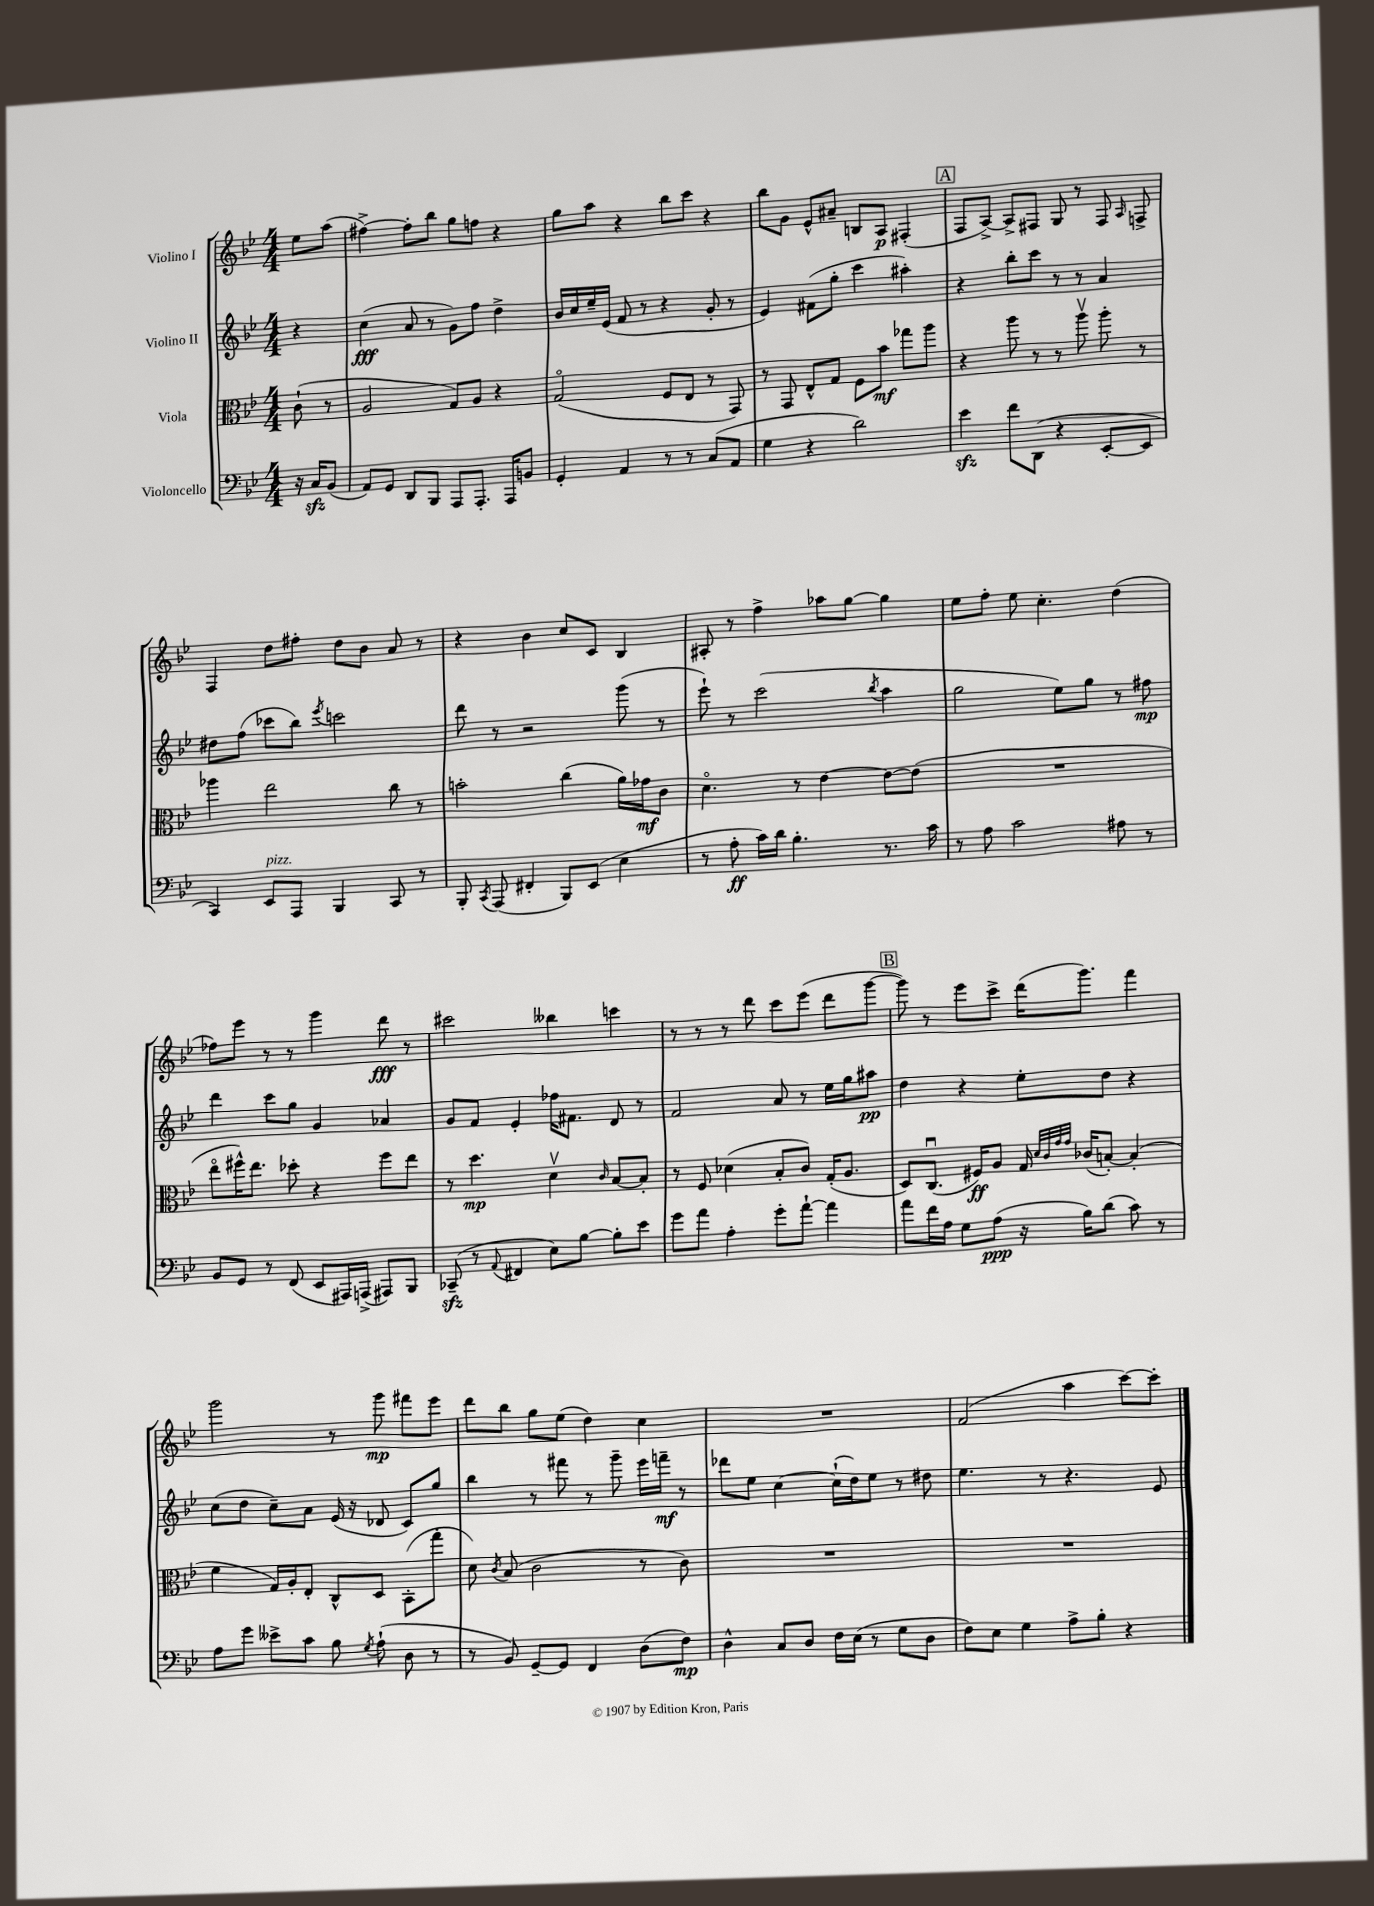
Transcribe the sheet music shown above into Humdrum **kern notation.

**kern	**dynam	**kern	**dynam	**kern	**dynam	**kern	**dynam
*part4	*part4	*part3	*part3	*part2	*part2	*part1	*part1
*staff4	*staff4	*staff3	*staff3	*staff2	*staff2	*staff1	*staff1
*I"Violoncello	*	*I"Viola	*	*I"Violino II	*	*I"Violino I	*
*clefF4	*	*clefC3	*	*clefG2	*	*clefG2	*
*k[b-e-]	*	*k[b-e-]	*	*k[b-e-]	*	*k[b-e-]	*
*M4/4	*	*M4/4	*	*M4/4	*	*M4/4	*
=	=	=	=	=	=	=	=
16r	.	(8c`\	.	4r	.	8ee-\L	.
16Czz/KL	.	.	.	.	.	.	.
(8BB-/J	.	8r	.	.	.	(8aa\J	.
=1	=1	=1	=1	=1	=1	=1	=1
8AA/L)	.	2A/	.	(4cc\	fff	[4ff#X^\)	.
8GG/J	.	.	.	.	.	.	.
8DD/L	.	.	.	8a/	.	8ff#'\L]	.
8BBB-/J	.	.	.	8r	.	8bb-\J	.
8AAA/L	.	8G/L)	.	8g\L)	.	8gg\L	.
8.AAA'/J	.	8A/J	.	8ff\J	.	8ffn\J	.
.	.	4r	.	4dd^\	.	4r	.
16AAA/KL	.	.	.	.	.	.	.
8BBn/J	.	.	.	.	.	.	.
=2	=2	=2	=2	=2	=2	=2	=2
4GG'/	.	(2G/	.	16b-/LL	.	8gg\L	.
.	.	.	.	16cc/	.	.	.
.	.	.	.	16ee-~/	.	8aa\J	.
.	.	.	.	(16e-/JJ	.	.	.
4AA/	.	.	.	8f/	.	4r	.
.	.	.	.	8r	.	.	.
8r	.	8F/L	.	4r	.	8bb-\L	.
8r	.	8E-/J	.	.	.	8ccc\J	.
(8C/L	.	8r	.	8g'/	.	4r	.
8AA/J	.	8GG/)	.	8r	.	.	.
=3	=3	=3	=3	=3	=3	=3	=3
4G\	.	8r	.	4e-/)	.	8bb-\L	.
.	.	8GG/	.	.	.	8g\J	.
4r	.	8E-^^/L	.	(8f#X\L	.	8e-^^/L	.
.	.	8G/J	.	8gg'\J	.	8a#X~/J	.
2d\)	.	8F\L	.	4ccc\	.	8Bn/L	.
.	.	8b-\J	mf	.	.	8A/J	p
.	.	8gg-X\L	.	4aa#X'\)	.	(4F#X'/	.
.	.	8aa\J	.	.	.	.	.
!!LO:REH:place=s1:t=A
=4	=4	=4	=4	=4	=4	=4	=4
4e-zz\	.	4r	.	4r	.	8F/L	.
.	.	.	.	.	.	[8A^/J)	.
8f\L	.	8aa\	.	8bb-'\L	.	8A^/L]	.
(8DD\J	.	8r	.	8ccc\J	.	8F#X/J	.
4r	.	8r	.	8r	.	8G/	.
.	.	8aav\	.	8r	.	8r	.
[8EE-'/L	.	8aa'\	.	4a/	.	8F#/	.
.	.	.	.	.	.	16qqA/	.
8EE-/J]	.	8r	.	.	.	8Fn^/	.
!!LO:LB:g=z
=5	=5	=5	=5	=5	=5	=5	=5
4CC/)	.	4aa-X\	.	8dd#X\L	.	4F/	.
.	.	.	.	(8ff\J	.	.	.
!LO:TX:a:i:t=pizz.	!	!	!	!	!	!	!
8EE-/L	.	2ee-\	.	8ccc-X\L	.	8dd\L	.
8AAA/J	.	.	.	8bb-\J)	.	8ff#X'\J	.
.	.	.	.	8qeee-/	.	.	.
4BBB-/	.	.	.	2cccn\	.	8dd\L	.
.	.	.	.	.	.	8b-\J	.
8CC/	.	8cc\	.	.	.	8a/	.
8r	.	8r	.	.	.	8r	.
=6	=6	=6	=6	=6	=6	=6	=6
8BBB-'/	.	2bn'\	.	8ddd\	.	4r	.
8qCC/	.	.	.	.	.	.	.
(8AAA/	.	.	.	8r	.	.	.
4FF#X'/	.	.	.	2r	.	4b-\	.
8BBB-/L)	.	(4cc\	.	.	.	8cc/L	.
(8EE-/J	.	.	.	.	.	8c/J	.
4E-\	.	16a\LL)	.	(8ggg\	.	4B-/	.
.	.	16g-X\J	mf	.	.	.	.
.	.	8c\J	.	8r	.	.	.
=7	=7	=7	=7	=7	=7	=7	=7
8r	.	4.d\	.	8eee-`\)	.	8A#X'/	.
8A'\	ff	.	.	8r	.	8r	.
16c\LL)	.	.	.	(2ccc\	.	4ff^\	.
16d\JJ	.	.	.	.	.	.	.
4.B-'\	.	8r	.	.	.	.	.
.	.	[4e-\	.	.	.	8aa-X\L	.
.	.	.	.	.	.	[8gg\J	.
.	.	.	.	8qbb-/	.	.	.
8.r	.	8e-\L_	.	4aa\	.	4gg\]	.
.	.	(8e-\J]	.	.	.	.	.
16c\	.	.	.	.	.	.	.
=8	=8	=8	=8	=8	=8	=8	=8
8r	.	1r	.	2gg\	.	8ee-\L	.
8A\	.	.	.	.	.	8ff'\J	.
2c\	.	.	.	.	.	8ee-\	.
.	.	.	.	.	.	4.cc'\	.
.	.	.	.	8ee-\L)	.	.	.
.	.	.	.	8gg\J	.	.	.
8A#X\	.	.	.	8r	.	(4dd\	.
8r	.	.	.	8ff#X\	mp	.	.
!!LO:LB:g=z
=9	=9	=9	=9	=9	=9	=9	=9
8BB-/L	.	8ee-\L	.	4ddd\	.	8ff-X\L)	.
8GG/J	.	16ff#X^^\K)	.	.	.	8eee-\J	.
.	.	8.ee-\J	.	.	.	.	.
8r	.	.	.	8ccc\L	.	8r	.
(8FF/	.	8dd-X'\	.	8gg\J	.	8r	.
8EE-/L	.	4r	.	4g/	.	4ggg\	.
16AAA#X/L)	.	.	.	.	.	.	.
(16AAAn^/JJ	.	.	.	.	.	.	.
8AAA#X/L)	.	8ff#\L	.	4a-X/	.	8ddd\	fff
8BBB-/J	.	8ee-\J	.	.	.	8r	.
=10	=10	=10	=10	=10	=10	=10	=10
(8CC-Xzz~/	.	8r	.	8g/L	.	2ccc#X\	.
8r	.	4.dd\	mp	8f/J	.	.	.
8qqAA/	.	.	.	.	.	.	.
4FF#X/	.	.	.	4e-'/	.	.	.
8E-\L)	.	4dv\	.	16ff-X\KL	.	4bb--X\	.
.	.	.	.	8.f#X\J	.	.	.
[8B-\J	.	.	.	.	.	.	.
.	.	16qqc/	.	.	.	.	.
8B-'\L]	.	[8B-/L	.	8d/	.	4cccn\	.
8e-\J	.	8B-'/J]	.	8r	.	.	.
=11	=11	=11	=11	=11	=11	=11	=11
8g\L	.	8r	.	2f/	.	8r	.
8a\J	.	8F/	.	.	.	8r	.
4A'\	.	(4d-X\	.	.	.	8r	.
.	.	.	.	.	.	8ddd\	.
8g'\L	.	8B-'/L	.	8a/	.	8ccc\L	.
[8a`\J	.	8c/J)	.	8r	.	(8eee-\J	.
4a\]	.	(16G'/KL	.	16ee-\LL	.	8ddd\L	.
.	.	8.A/J	.	16gg\J	.	.	.
.	.	.	.	8aa#X\J	pp	[8ggg\J	.
!!LO:REH:place=s1:t=B
=12	=12	=12	=12	=12	=12	=12	=12
8a\L	.	8D/L)	.	4dd\	.	8ggg\])	.
16f\L	.	(8.Cu/J	.	.	.	8r	.
16A\JJ	.	.	.	.	.	.	.
8G\L	.	.	.	4r	.	8eee-\L	.
.	.	16F#X/KL)	ff	.	.	.	.
(8A\J	ppp	8A/J	.	.	.	8ccc^\J	.
16r	.	16G/	.	8ee-'\L	.	(16ddd\KL	.
.	.	32qqd/LLL	.	.	.	.	.
.	.	32qqc/	.	.	.	.	.
.	.	32qqg/	.	.	.	.	.
.	.	32qqg/JJJ	.	.	.	.	.
16B-\KL)	.	(16c-X/KL	.	.	.	8.ggg\J)	.
(8d\J	.	[8Bn'/J)	.	8dd\J	.	.	.
8c\)	.	(4B'/]	.	4r	.	4fff\	.
8r	.	.	.	.	.	.	.
!!LO:LB:g=z
=13	=13	=13	=13	=13	=13	=13	=13
8A\L	.	4f\	.	(8cc\L	.	2ggg\	.
8g\J	.	.	.	8dd\J	.	.	.
8e--X^\L	.	16G/LL)	.	8cc~\L)	.	.	.
.	.	16A'/J	.	.	.	.	.
8c\J	.	8E-'/J	.	8a\J	.	.	.
8B-\	.	8C^^/L	.	(16e-/	.	8r	.
.	.	.	.	16r	.	.	.
8qG/	.	.	.	.	.	.	.
(8A`\	.	8D/J	.	8d-X/	.	8ggg\	mp
8D\	.	(8BB-'\L	.	8c/L)	.	8fff#X\L	.
8r	.	8gg'\J	.	8gg/J	.	8eee-\J	.
=14	=14	=14	=14	=14	=14	=14	=14
8r	.	8d\)	.	4bb-\	.	8ddd\L	.
.	.	8qc/	.	.	.	.	.
8BB-/)	.	(8B-/	.	.	.	8bb-\J	.
[8GG~/L	.	2c\	.	8r	.	8gg\L	.
8GG/J]	.	.	.	8fff#X\	.	(8ee-\J	.
4FF/	.	.	.	8r	.	4dd\)	.
.	.	.	.	8ggg~\	.	.	.
(8D\L	.	8r	.	16eee-\LL	.	4cc\	.
.	.	.	.	16fffn~\JJ	mf	.	.
8F\J)	mp	8c\)	.	8r	.	.	.
=15	=15	=15	=15	=15	=15	=15	=15
4D^^\	.	1r	.	8ddd-X\L	.	1r	.
.	.	.	.	8ee-\J	.	.	.
8C/L	.	.	.	[4cc\	.	.	.
8D/J	.	.	.	.	.	.	.
16F\LL	.	.	.	(16cc`\LL]	.	.	.
(16E-\JJ	.	.	.	16dd\J)	.	.	.
8r	.	.	.	8ee-\J	.	.	.
8G\L	.	.	.	8r	.	.	.
8D\J	.	.	.	8dd#X\	.	.	.
=16	=16	=16	=16	=16	=16	=16	=16
8F\L)	.	1r	.	4.ee-\	.	(2f/	.
8E-\J	.	.	.	.	.	.	.
4G\	.	.	.	.	.	.	.
.	.	.	.	8r	.	.	.
8A^\L	.	.	.	4.r	.	4aa\	.
8B-'\J	.	.	.	.	.	.	.
4r	.	.	.	.	.	[8ccc\L)	.
.	.	.	.	8e-/	.	8ccc'\J]	.
==	==	==	==	==	==	==	==
*-	*-	*-	*-	*-	*-	*-	*-
